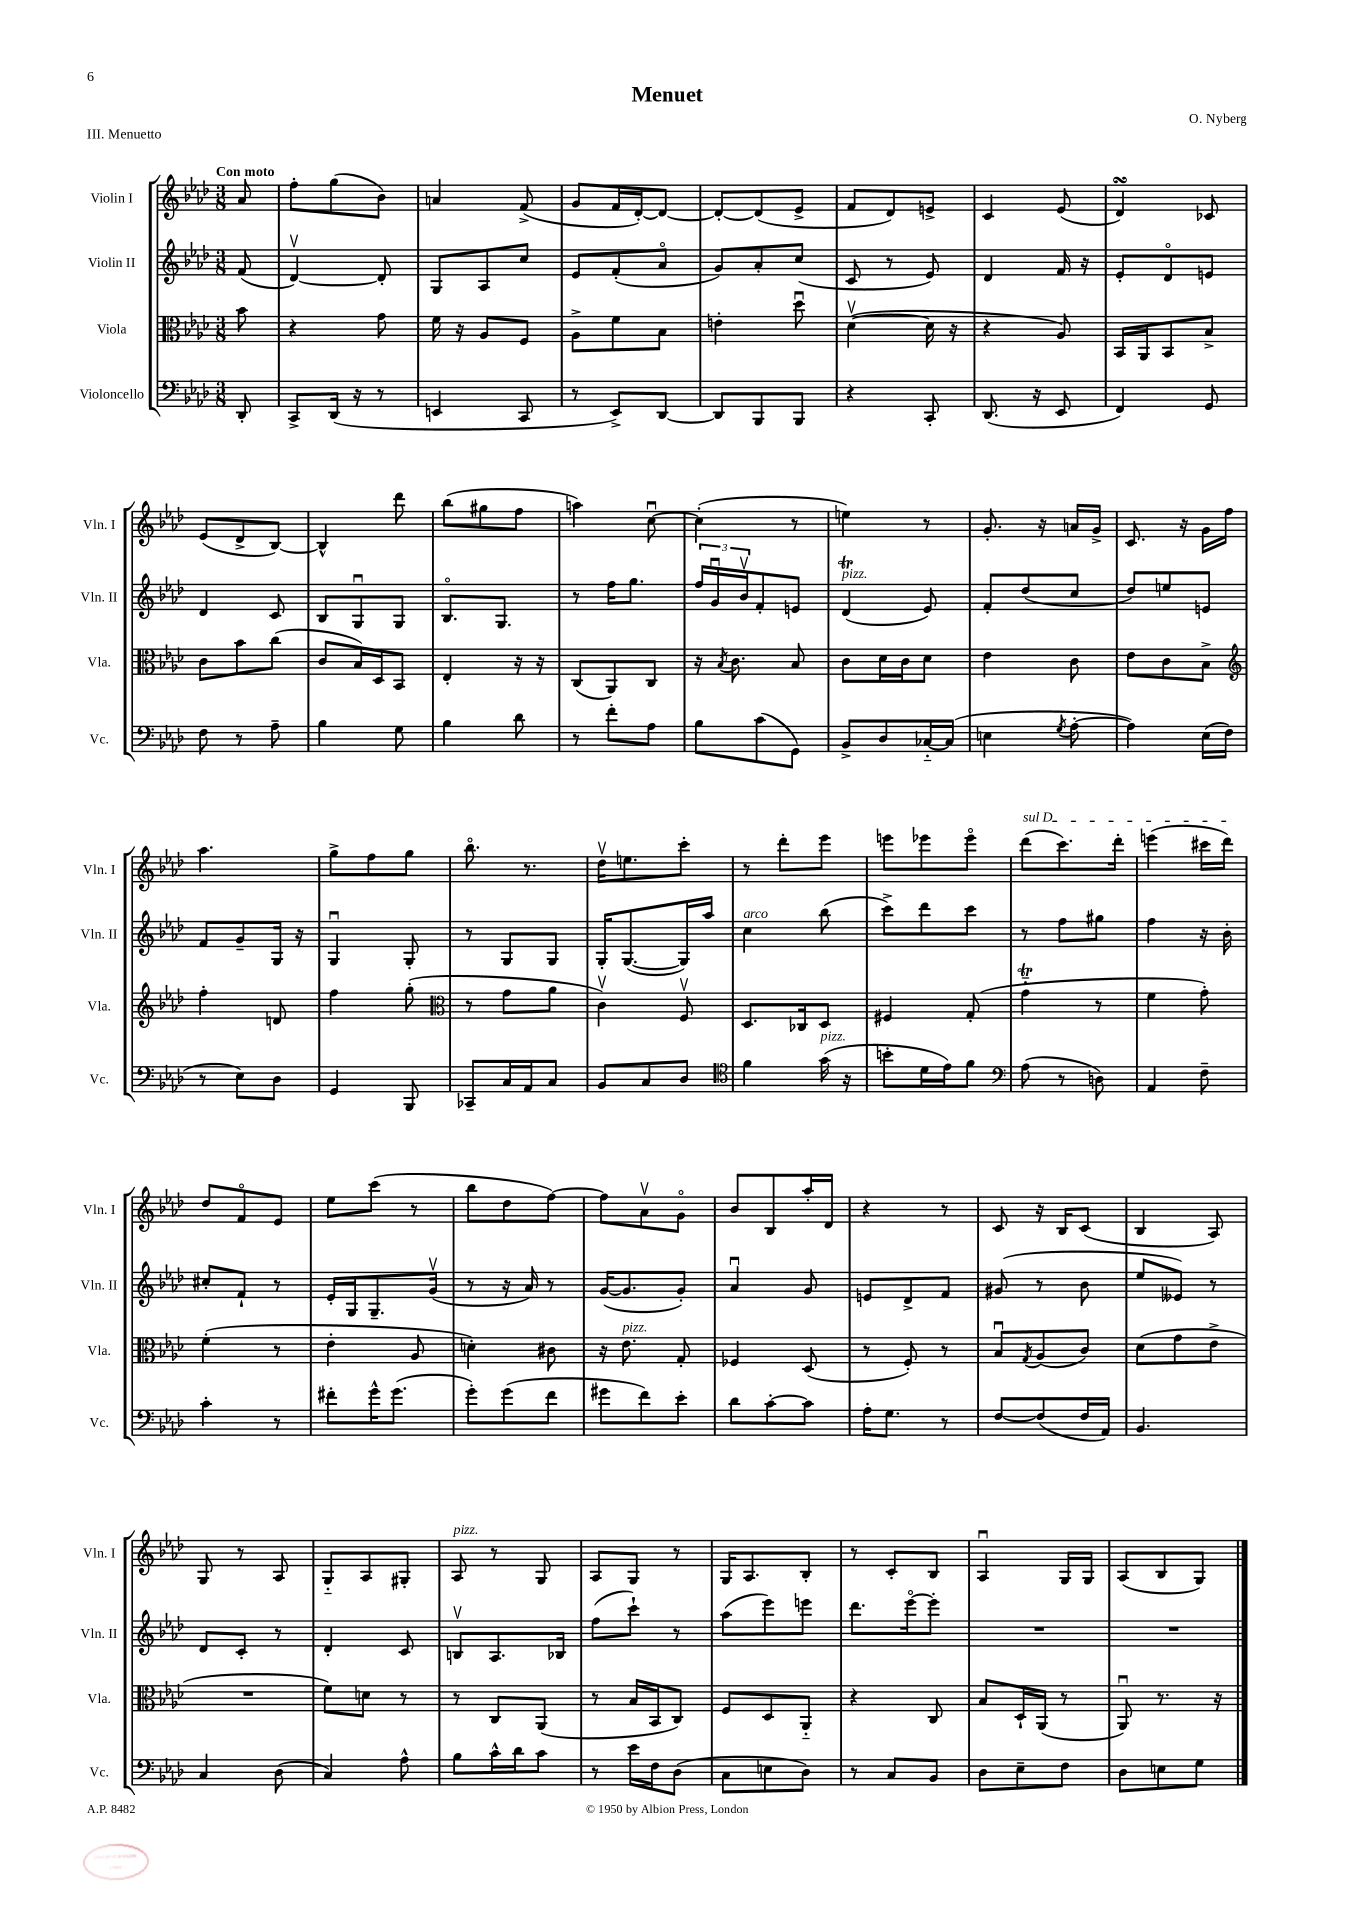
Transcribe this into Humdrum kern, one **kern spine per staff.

**kern	**kern	**kern	**kern
*staff4	*staff3	*staff2	*staff1
*clefF4	*clefC3	*clefG2	*clefG2
*k[b-e-a-d-]	*k[b-e-a-d-]	*k[b-e-a-d-]	*k[b-e-a-d-]
*M3/8	*M3/8	*M3/8	*M3/8
8DD-'/	8b-\	(8f/	8a-/
=	=	=	=
8CC^/L	4r	[4d-v/)	8ff'\L
(16DD-/Jk	.	.	(8gg\
16r	.	.	.
8r	8g\	8d-'/]	8b-\J)
=	=	=	=
4EE/	16f\	8G/L	4a/
.	16r	.	.
.	8A-/L	8A-/	.
8CC/	8F/J	8cc/J	(8f^/
=	=	=	=
8r	8A-^\L	8e-/L	8g/L
8EE-^/L)	8f\	(8f'/	16f/L
.	.	.	[16d-'/J)
[8DD-/J	8B-\J	8a-o/J	8d-/_J
=	=	=	=
8DD-/]L	4e'\	8g/L)	8d-'/_L
8BBB-/	.	8a-'/	(8d-/]
8BBB-/J	8dd-u\	(8cc/J	8e-^/J
=	=	=	=
4r	([4d-v\	8c/	8f/L
.	.	8r	8d-/)
8CC'/	16d-\]	8e-/)	8e^/J
.	16r	.	.
=	=	=	=
(8.DD-/	4r	4d-/	4c/
16r	.	.	.
8EE-/	8A-/)	16f/	(8e-/
.	.	16r	.
=	=	=	=
4FF/)	16BB-/LL	8e-'/L	4d-/)
.	16AA-/J	.	.
.	8BB-/	8d-o/	.
8GG/	8B-^/J	8e/J	8c-/
=	=	=	=
8F\	8c\L	4d-/	(8e-/L
8r	8b-\	.	8d-^/
8A-~\	(8cc\J	8c/	[8B-/J)
=	=	=	=
4B-\	8c/L	8B-/L	4B-^^/]
.	16B-/L)	8Gu/	.
.	16D-/J	.	.
8G\	8BB-/J	8G/J	8ddd-\
=	=	=	=
4B-\	4E-'/	8.B-o/L	(8bb-\L
.	.	.	8gg#\
.	.	8.G/J	.
8d-\	16r	.	8ff\J
.	16r	.	.
=	=	=	=
8r	(8C/L	8r	4aa\)
8f'\L	8AA-/)	16ff\LK	.
.	.	8.gg\J	.
8A-\J	8C/J	.	[8ccu\
=	=	=	=
8B-\L	16r	24ff/LL	(4cc'\]
.	.	24gu/	.
.	8qB-/	.	.
.	8.c\	.	.
.	.	24b-v/J	.
(8c\	.	8f'/	.
8GG\J)	8B-/	8e/J	8r
=	=	=	=
8BB-^/L	8c\L	(4d-/	4ee\)
8D-/	16d-\L	.	.
.	16c\J	.	.
[16C-'~/L	8d-\J	8e-/)	8r
(16C-/]JJ	.	.	.
=	=	=	=
4E\	4e-\	8f'/L	8.g'/
.	.	(8dd-/	.
.	.	.	16r
8qG/	.	.	.
[8A-'\	8c\	8cc/J	16a/LL
.	.	.	16g^/JJ
=	=	=	=
4A-\])	8e-\L	8dd-/L)	8.c/
.	8c\	8ee/	.
.	.	.	16r
(16E-\LL	8B-^\J	8e/J	16g\LL
16F\JJ	.	.	16ff\JJ
=	=	=	=
*	*clefG2	*	*
8r	4ff'\	8f/L	4.aa-\
8E-\L)	.	8g~/	.
8D-\J	8d/	16G/Jk	.
.	.	16r	.
=	=	=	=
4GG/	4ff\	4Gu/	8gg^\L
.	.	.	8ff\
8BBB-/	(8gg'\	8G'/	8gg\J
=	=	=	=
*	*clefC3	*	*
8CC-~/L	8r	8r	8.bb-o\
16C/L	8g\L	8G/L	.
16AA-/J	.	.	8.r
8C/J	8a-\J	8G/J	.
=	=	=	=
8BB-/L	4cv\)	16G'/LK	16dd-v\LK
.	.	([8.G/	8.ee\
8C/	.	.	.
8D-/J	8Fv/	16G/]L)	8ccc'\J
.	.	16aa-/JJ	.
=	=	=	=
*clefC4	*	*	*
4f\	8.D-/L	4cc\	8r
.	.	.	8ddd-'\L
.	16C-/k	.	.
(16g\	8D-/J	(8bb-\	8eee-\J
16r	.	.	.
=	=	=	=
8b'\L	4F#/	8ccc^\L)	8eee\L
16d-\L	.	8ddd-\	8eee-\
16e-\J)	.	.	.
8f\J	(8G'/	8ccc\J	8eee-o\J
=	=	=	=
*clefF4	*	*	*
(8A-\	4g'~\	8r	(8ddd-\L
8r	.	8ff\L	8.ccc\)
8D\)	8r	8gg#\J	.
.	.	.	16ddd-'\Jk
=	=	=	=
4AA-/	4f\	4ff\	(4eee\
8F~\	8g'\)	16r	16ccc#\LL
.	.	16b-'\	16ddd-\JJ)
=	=	=	=
4c'\	(4f'\	8cc#'/L	8dd-/L
.	.	8f`/J	8fo/
8r	8r	8r	8e-/J
=	=	=	=
8f#'\L	4e-'\	16e-'/LL	8ee-\L
.	.	16G/J	.
16g^^\K	.	8.G~/	(8ccc\J
(8.g\J	.	.	.
.	8A-/	.	8r
.	.	(16gv/Jk	.
=	=	=	=
8g'\L)	4d'\)	8r	8bb-\L
(8g\	.	16r	8dd-\
.	.	16a-/)	.
8f\J	8c#\	8r	[8ff\J)
=	=	=	=
8g#\L	16r	([16g/LK	8ff\]L
.	8.e-\	8.g/]	.
8f\)	.	.	8a-v\
8e-'\J	8G'/	8g'/J)	8go\J
=	=	=	=
8d-\L	4F-/	4a-u/	8b-/L
[8c'\	.	.	8B-/
8c\]J	(8D-/	8g/	16aa-'/L
.	.	.	16d-/JJ
=	=	=	=
16A-'\LK	8r	8e/L	4r
8.G\J	.	.	.
.	8F'/)	8d-^/	.
8r	8r	8f/J	8r
=	=	=	=
[8F/L	8B-u/L	(8g#/	8c/
.	8qG/	.	.
(8F/]	(8A-/	8r	16r
.	.	.	16B-/LK
16F/L	8c/J)	8b-\	(8c/J
16AA-/JJ)	.	.	.
=	=	=	=
4.BB-/	(8d-\L	8ee-/L	4B-/
.	8g\	8e--/J)	.
.	8e-^\J	8r	8A-/)
=	=	=	=
4C/	4.r	8d-/L	8G/
.	.	8c'/J	8r
(8D-\	.	8r	8A-/
=	=	=	=
4C/)	8f\L)	4d-'/	8G'~/L
.	8d\J	.	8A-/
8A-^^\	8r	8c/	8G#'/J
=	=	=	=
8B-\L	8r	8Bv/L	8A-/
16c^^\L	8C/L	8.A-/	8r
16d-\J	.	.	.
8c\J	(8AA-/J	.	8G/
.	.	16B-/Jk	.
=	=	=	=
8r	8r	(8ff\L	8A-/L
16e-\LL	16B-/LL	8ccc`\J)	8G/J
16F\J	16BB-/J	.	.
(8D-\J	8C/J)	8r	8r
=	=	=	=
8C\L	8F/L	(8aa-\L	16G/LK
.	.	.	8.A-/
8E\	8D-/	8eee-\)	.
8D-\J)	8AA-'~/J	8eee\J	8B-'/J
=	=	=	=
8r	4r	8.ddd-\L	8r
8C/L	.	.	8c'/L
.	.	[16eee-o\k	.
8BB-/J	8C/	8eee-'\]J	8B-/J
=	=	=	=
8D-\L	8B-/L	4.r	4A-u/
8E-~\	16D-`/L	.	.
.	(16AA-/JJ	.	.
8F\J	8r	.	16G/LL
.	.	.	16G/JJ
=	=	=	=
8D-\L	8AA-u/)	4.r	(8A-/L
8E\	8.r	.	8B-/
8G\J	.	.	8G/J)
.	16r	.	.
==	==	==	==
*-	*-	*-	*-
